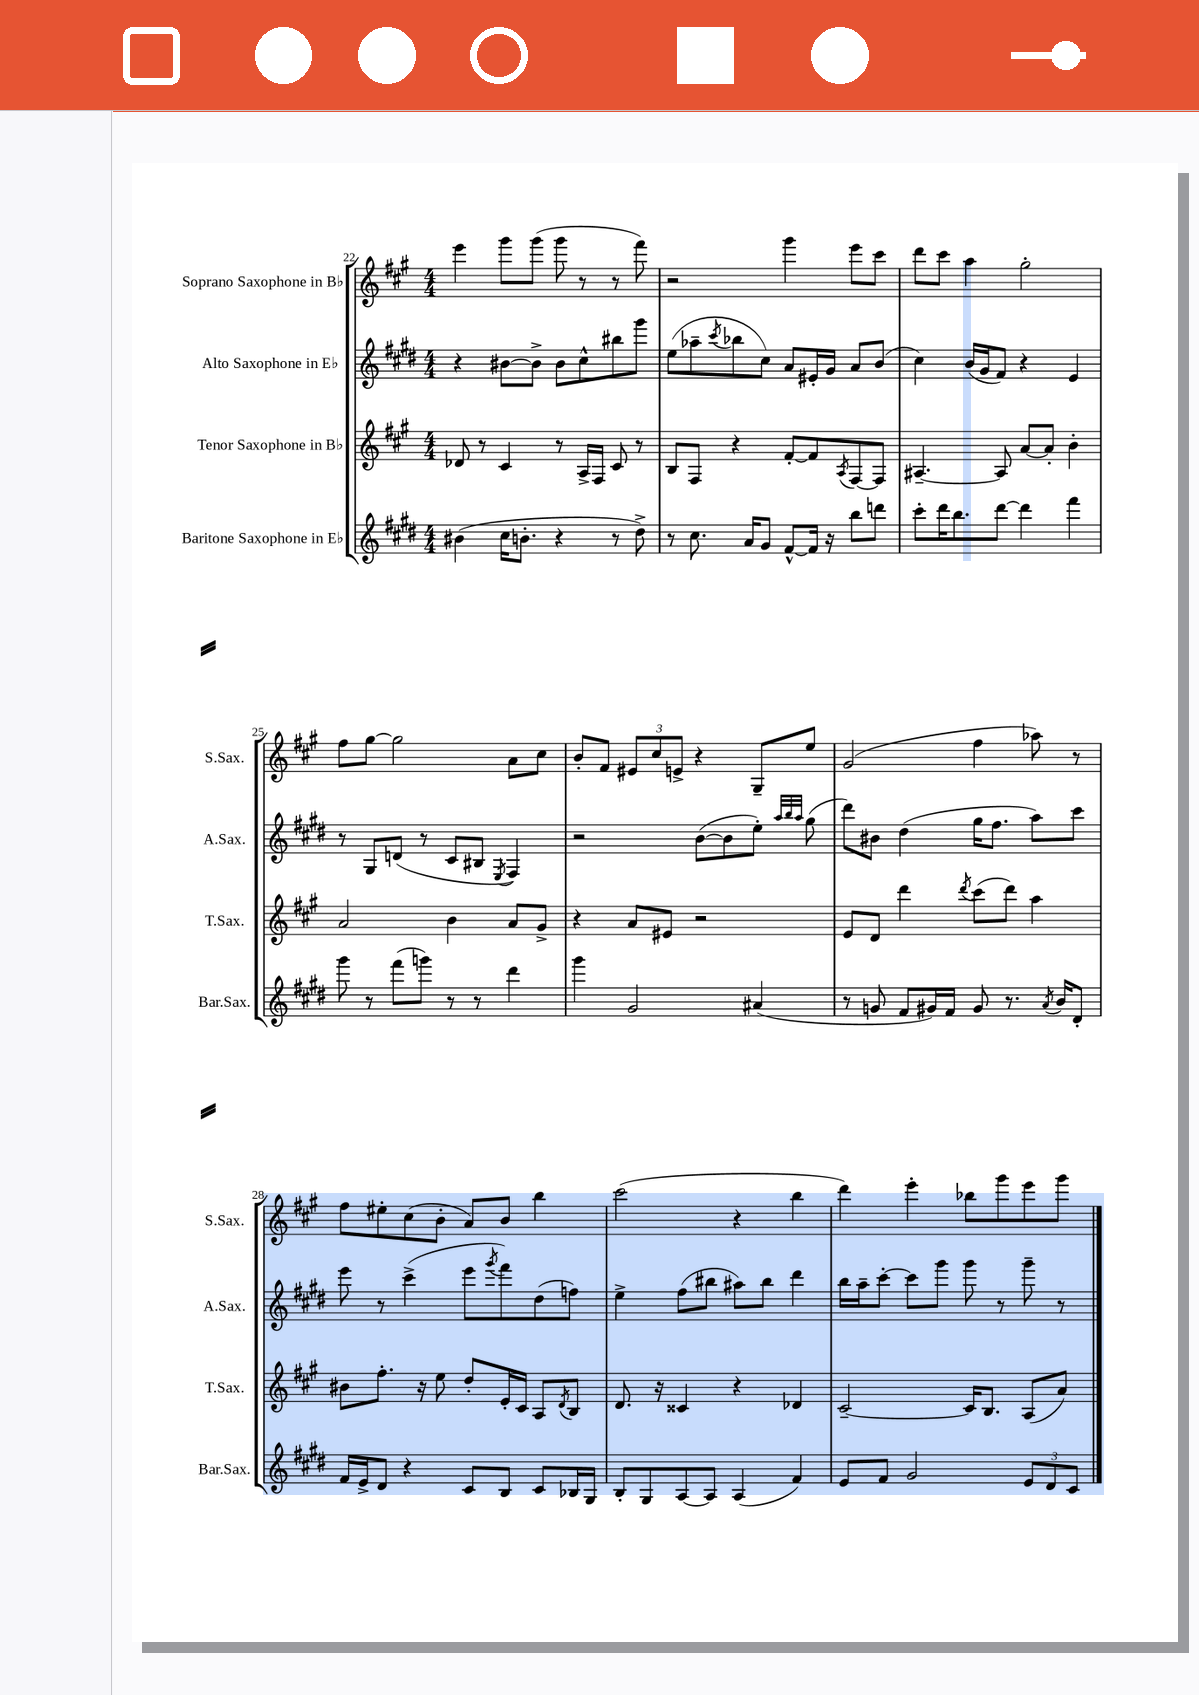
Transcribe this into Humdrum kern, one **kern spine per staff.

**kern	**kern	**kern	**kern
*part4	*part3	*part2	*part1
*staff4	*staff3	*staff2	*staff1
*I"Baritone Saxophone in E♭	*I"Tenor Saxophone in B♭	*I"Alto Saxophone in E♭	*I"Soprano Saxophone in B♭
*I'Bar.Sax.	*I'T.Sax.	*I'A.Sax.	*I'S.Sax.
*clefG2	*clefG2	*clefG2	*clefG2
*k[f#c#g#d#]	*k[f#c#g#]	*k[f#c#g#d#]	*k[f#c#g#]
*M4/4	*M4/4	*M4/4	*M4/4
=22	=22	=22	=22
(4b#X\	8d-X/	4r	4eee\
.	8r	.	.
16cc#\KL	4c#/	[8b#X\L	8ggg#\L
8.bn'\J	.	.	.
.	.	8b#^\J]	(8ggg#\J
4r	8r	8b#\L	8ggg#\
.	16A^/LL	8cc#^^\	8r
.	16F#/JJ	.	.
8r	8c#/	8bb#X\	8r
8dd#^\)	8r	8ggg#\J	8fff#\)
=23	=23	=23	=23
8r	8B/L	(8ee\L	2r
8.cc#\	8F#/J	8aa-X~\	.
.	.	8qccc#/	.
.	4r	8bb-X\	.
16a/KL	.	.	.
8g#/J	.	8cc#\J)	.
[8f#^^/L	[8f#'/L	8a/L	4ggg#\
16f#/Jk]	8f#/]	16e#X'/L	.
16r	.	16g#/JJ	.
.	8qA/	.	.
8bb\L	[8F#/	8a/L	8eee\L
8dddn\J	8F#/J]	(8b/J	8ccc#\J
=24	=24	=24	=24
8ccc#'\L	[4.A#X~/	4cc#\)	8ddd\L
16ddd#\K	.	.	8ccc#\J
8.bb\	.	.	.
.	.	(16b/LL	4aa\
.	.	16g#/J	.
[8ddd#\J	8A#/]	8f#/J)	.
4ddd#\]	[8a/L	4r	2gg#'\
.	8a'/J]	.	.
4fff#\	4b'\	4e/	.
!!LO:LB:g=z
=25	=25	=25	=25
8ggg#\	2a/	8r	8ff#\L
8r	.	8G#/L	[8gg#\J
(8fff#\L	.	(8dn/J	2gg#\]
8gggn\J)	.	8r	.
8r	4b\	8c#/L	.
8r	.	8B#X/J	.
.	.	8qE/	.
4ddd#\	8a/L	4F#/)	8a\L
.	8g#^/J	.	8cc#\J
=26	=26	=26	=26
4ggg#\	4r	2r	8b'/L
.	.	.	8f#/J
2g#/	8a/L	.	12e#X/L
.	.	.	12cc#/
.	8e#X/J	.	.
.	.	.	12en^/J
.	2r	([8b\L	4r
.	.	8b\]	.
(4a#X/	.	8ee'\J)	8G#~/L
.	.	32qqaa/LLL	.
.	.	32qqbb/	.
.	.	32qqaa/JJJ	.
.	.	(8gg#\	8ee/J
=27	=27	=27	=27
8r	8e/L	8ddd#\L)	(2g#/
8gn/	8d/J	8b#X\J	.
8f#/L	4ddd\	(4dd#\	.
16g#X/L)	.	.	.
16f#/JJ	.	.	.
.	8qddd/	.	.
8g#/	(8ccc#\L	16gg#\KL	4ff#\
.	.	8.ff#\J	.
8.r	8ddd\J)	.	.
.	4aa\	8aa\L)	8aa-X\)
8qa/	.	.	.
16b/KL	.	.	.
8d#'/J	.	8ccc#\J	8r
!!LO:LB:g=z
=28	=28	=28	=28
16f#/LL	8b#X\L	8eee\	8ff#\L
16e^/J	.	.	.
8d#/J	8.ff#'\J	8r	8ee#X'\
4r	.	(4ccc#^\	(8cc#\
.	16r	.	.
.	8ee\	.	8b'\J
8c#/L	8dd'/L	8eee\L	8a/L)
.	.	8qggg#/	.
8B/J	16e'/L	8fff#\)	8b/J
.	16c#/JJ	.	.
8c#/L	8A/L	(8dd#\	4bb\
.	8qd/	.	.
16B-X/L	8B/J	8ffn\J)	.
16G#/JJ	.	.	.
=29	=29	=29	=29
8B'/L	8.d/	4ee^\	(2ccc#\
8G#/	.	.	.
.	16r	.	.
[8A/	4c##X/	(8ff#\L	.
8A/J]	.	8bb#X\J	.
(4A/	4r	8aa#X\L)	4r
.	.	8bb#\J	.
4f#/)	4d-X/	4ddd#\	4bb\
=30	=30	=30	=30
8e/L	[2c#~/	16bb\LL	4ddd\)
.	.	16aa~\J	.
8f#/J	.	[8ccc#'\J	.
2g#/	.	8ccc#\L]	4eee'\
.	.	8ggg#\J	.
.	16c#/KL]	8ggg#\	8bb-X\L
.	8.B/J	.	.
.	.	8r	8ggg#\
12e/L	(8A/L	8ggg#~\	8eee\
12d#/	.	.	.
.	8a/J)	8r	8ggg#\J
12c#/J	.	.	.
==	==	==	==
*-	*-	*-	*-
